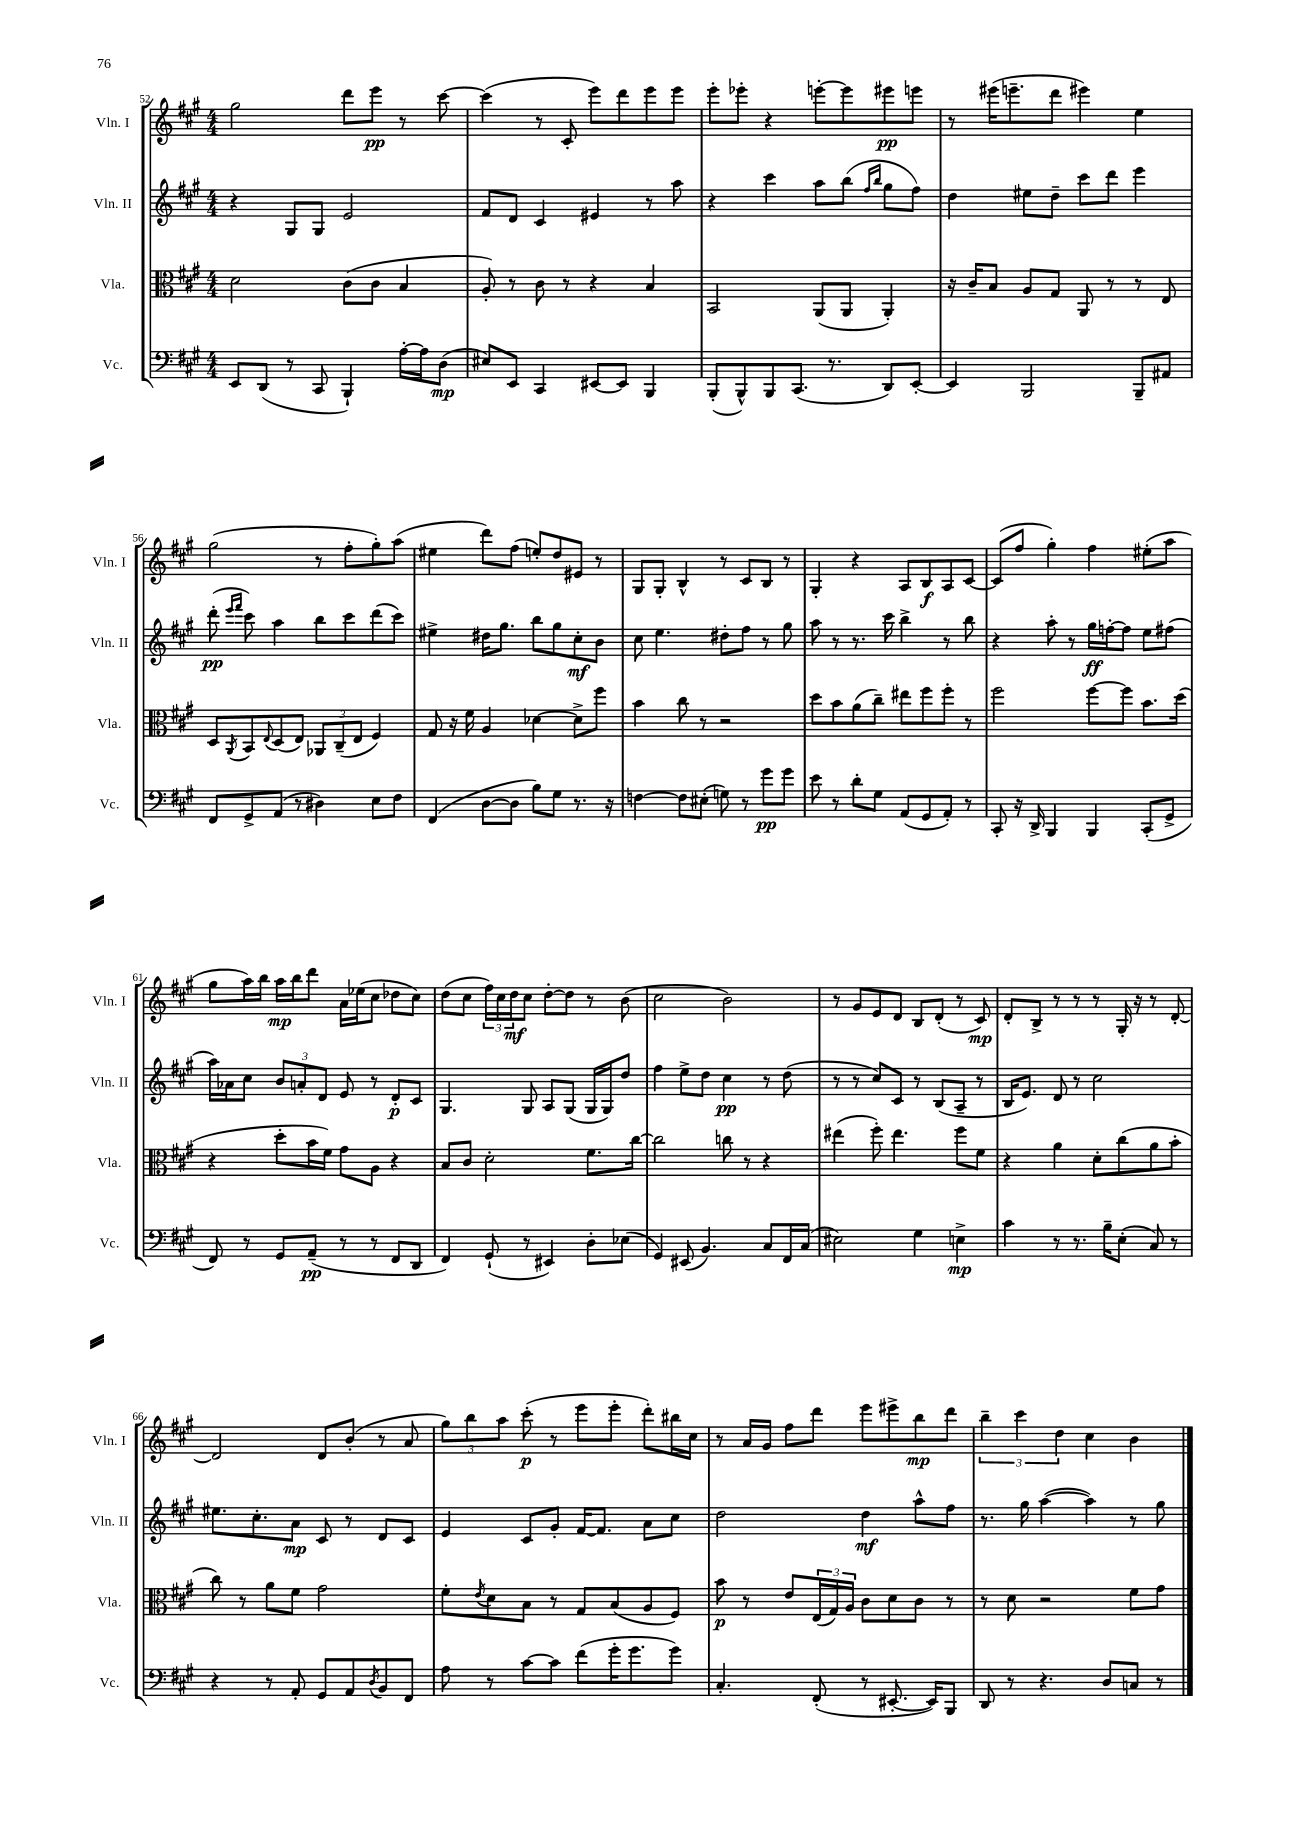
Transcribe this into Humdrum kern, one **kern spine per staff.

**kern	**kern	**kern	**kern
*staff4	*staff3	*staff2	*staff1
*clefF4	*clefC3	*clefG2	*clefG2
*k[f#c#g#]	*k[f#c#g#]	*k[f#c#g#]	*k[f#c#g#]
*M4/4	*M4/4	*M4/4	*M4/4
8EE	2d	4r	2gg#
(8DD	.	.	.
8r	.	8G#	.
8CC#	.	8G#	.
4BBB`)	(8c#	2e	8ddd
.	8c#	.	8eee
[16A'	4B	.	8r
16A]	.	.	.
(8D	.	.	[8ccc#
=	=	=	=
8E#)	8A')	8f#	(4ccc#]
8EE	8r	8d	.
4CC#	8c#	4c#	8r
.	8r	.	8c#'
[8EE#	4r	4e#	8eee)
8EE#]	.	.	8ddd
4BBB	4B	8r	8eee
.	.	8aa	8eee
=	=	=	=
(8BBB'	2BB	4r	8eee'
8BBB^^)	.	.	8eee-'
8BBB	.	4ccc#	4r
(8.CC#	.	.	.
.	(8AA	8aa	[8eee'
8.r	.	.	.
.	8AA	(8bb	8eee]
.	.	16qqff#	.
.	.	16qqbb	.
8DD)	4AA')	8gg#	8eee#
[8EE'	.	8ff#)	8eee
=	=	=	=
4EE]	16r	4dd	8r
.	16c#~	.	.
.	8B	.	(16eee#
.	.	.	8.eee~
2BBB	8A	8ee#	.
.	8G#	8dd~	8ddd
.	8AA	8ccc#	4eee#)
.	8r	8ddd	.
8BBB~	8r	4eee	4ee
8AA#	8E	.	.
=	=	=	=
8FF#	8D	(8ddd'	(2gg#
.	.	16qqeee	.
.	8qAA	16qqfff#	.
8GG#^	8BB	8ccc#)	.
.	8qqE	.	.
(8AA	(8D	4aa	.
8r	8E)	.	.
4D#)	12AA-	8bb	8r
.	(12C#~	.	.
.	.	8ccc#	8ff#'
.	12E	.	.
8E	4F#)	(8ddd	8gg#')
8F#	.	8ccc#)	(8aa
=	=	=	=
(4FF#	8G#	4ee#^	4ee#
.	16r	.	.
.	16f#	.	.
[8D	4A	16dd#	8ddd)
.	.	8.gg#	.
8D]	.	.	(8ff#
8B)	[4d-	8bb	8ee')
8G#	.	8gg#	8dd
8.r	8d-^]	8cc#'	8e#
.	8ff#	8b	8r
16r	.	.	.
=	=	=	=
[4F	4b	8cc#	8G#
.	.	4.ee	8G#'
8F]	8cc#	.	4B^^
(8E#'	8r	.	.
8G)	2r	8dd#'	8r
8r	.	8ff#	8c#
8g#	.	8r	8B
8g#	.	8gg#	8r
=	=	=	=
8e	8dd	8aa	4G#'
8r	8b	8r	.
8d'	(8a	8.r	4r
8G#	8cc#~)	.	.
.	.	16ccc#	.
(8AA	8ee#	4bb^	8A
8GG#	8ff#	.	8B
8AA')	8ff#'	8r	8A
8r	8r	8bb	[8c#
=	=	=	=
8CC#'	2ff#	4r	(8c#]
16r	.	.	8ff#
16DD^	.	.	.
4BBB	.	8aa'	4gg#')
.	.	8r	.
4BBB	[8ff#	16gg#	4ff#
.	.	[16ff'	.
.	8ff#]	8ff]	.
(8CC#'	8.b	8ee	(8ee#'
8GG#^	.	(8ff#	8aa
.	(16dd	.	.
=	=	=	=
8FF#)	4r	16aa)	8gg#
.	.	16a-	.
8r	.	8cc#	16aa)
.	.	.	16bb
8GG#	8dd'	12b	16aa
.	.	.	16bb
.	.	12a'	.
(8AA~	16b	.	8ddd
.	.	12d	.
.	16f#)	.	.
8r	8g#	8e	16a
.	.	.	(16ee-
8r	8A	8r	8cc#
8FF#	4r	8d'	8dd-
8DD	.	8c#	8cc#)
=	=	=	=
4FF#)	8B	4.G#	(8dd
.	8c#	.	8cc#
(8GG#`	2d'	.	24ff#)
.	.	.	24cc#
.	.	.	24dd
8r	.	8G#	8cc#
4EE#)	.	8A	[8dd'
.	.	(8G#	8dd]
8D'	8.f#	16G#	8r
.	.	16G#)	.
(8E-	.	8dd	(8b
.	[16cc#	.	.
=	=	=	=
4GG#)	2cc#]	4ff#	2cc#
(8EE#	.	8ee^	.
4.BB)	.	8dd	.
.	8cc	4cc#	2b)
.	8r	.	.
8C#	4r	8r	.
16FF#	.	(8dd	.
(16C#	.	.	.
=	=	=	=
2E#)	(4ee#	8r	8r
.	.	8r	8g#
.	8ff#')	8cc#)	8e
.	4.ee#	8c#	8d
4G#	.	8r	8B
.	.	(8B	(8d'
4E^	8ff#	8A~	8r
.	8f#	8r	8c#)
=	=	=	=
4c#	4r	16B	8d'
.	.	8.e)	.
.	.	.	8B^
8r	4a	8d	8r
8.r	.	8r	8r
.	8d'	2cc#	8r
16B~	.	.	.
(8E'	(8cc#	.	16G#'
.	.	.	16r
8C#)	8a	.	8r
8r	8b'	.	[8d'
=	=	=	=
4r	8cc#)	8.ee#	2d]
.	8r	.	.
.	.	8.cc#'	.
8r	8a	.	.
8AA'	8f#	8a	.
8GG#	2g#	8c#	8d
8AA	.	8r	(8b'
8qD	.	.	.
8BB	.	8d	8r
8FF#	.	8c#	8a
=	=	=	=
8A	8f#'	4e	12gg#)
.	.	.	12bb
.	8qe	.	.
8r	8d	.	.
.	.	.	12aa
[8c#	8B	8c#	(8ccc#'
8c#]	8r	8g#'	8r
(8f#	8G#	[16f#	8eee
.	.	8.f#]	.
16g#'	(8B	.	8eee'
8.g#	.	.	.
.	8A	8a	8ddd')
8g#)	8F#)	8cc#	16bb#
.	.	.	16cc#
=	=	=	=
4.C#'	8b	2dd	8r
.	8r	.	16a
.	.	.	16g#
.	8e	.	8ff#
(8FF#'	(24E	.	8ddd
.	24G#)	.	.
.	24A	.	.
8r	8c#	4dd	8eee
[8.EE#'	8d	.	8eee#^
.	8c#	8aa^^	8bb
16EE#])	.	.	.
8BBB	8r	8ff#	8ddd
=	=	=	=
8DD	8r	8.r	6bb~
8r	8d	.	.
.	.	.	6ccc#
.	.	16gg#	.
4.r	2r	([4aa	.
.	.	.	6dd
.	.	4aa])	4cc#
8D	.	.	.
8C	8f#	8r	4b
8r	8g#	8gg#	.
==	==	==	==
*-	*-	*-	*-
